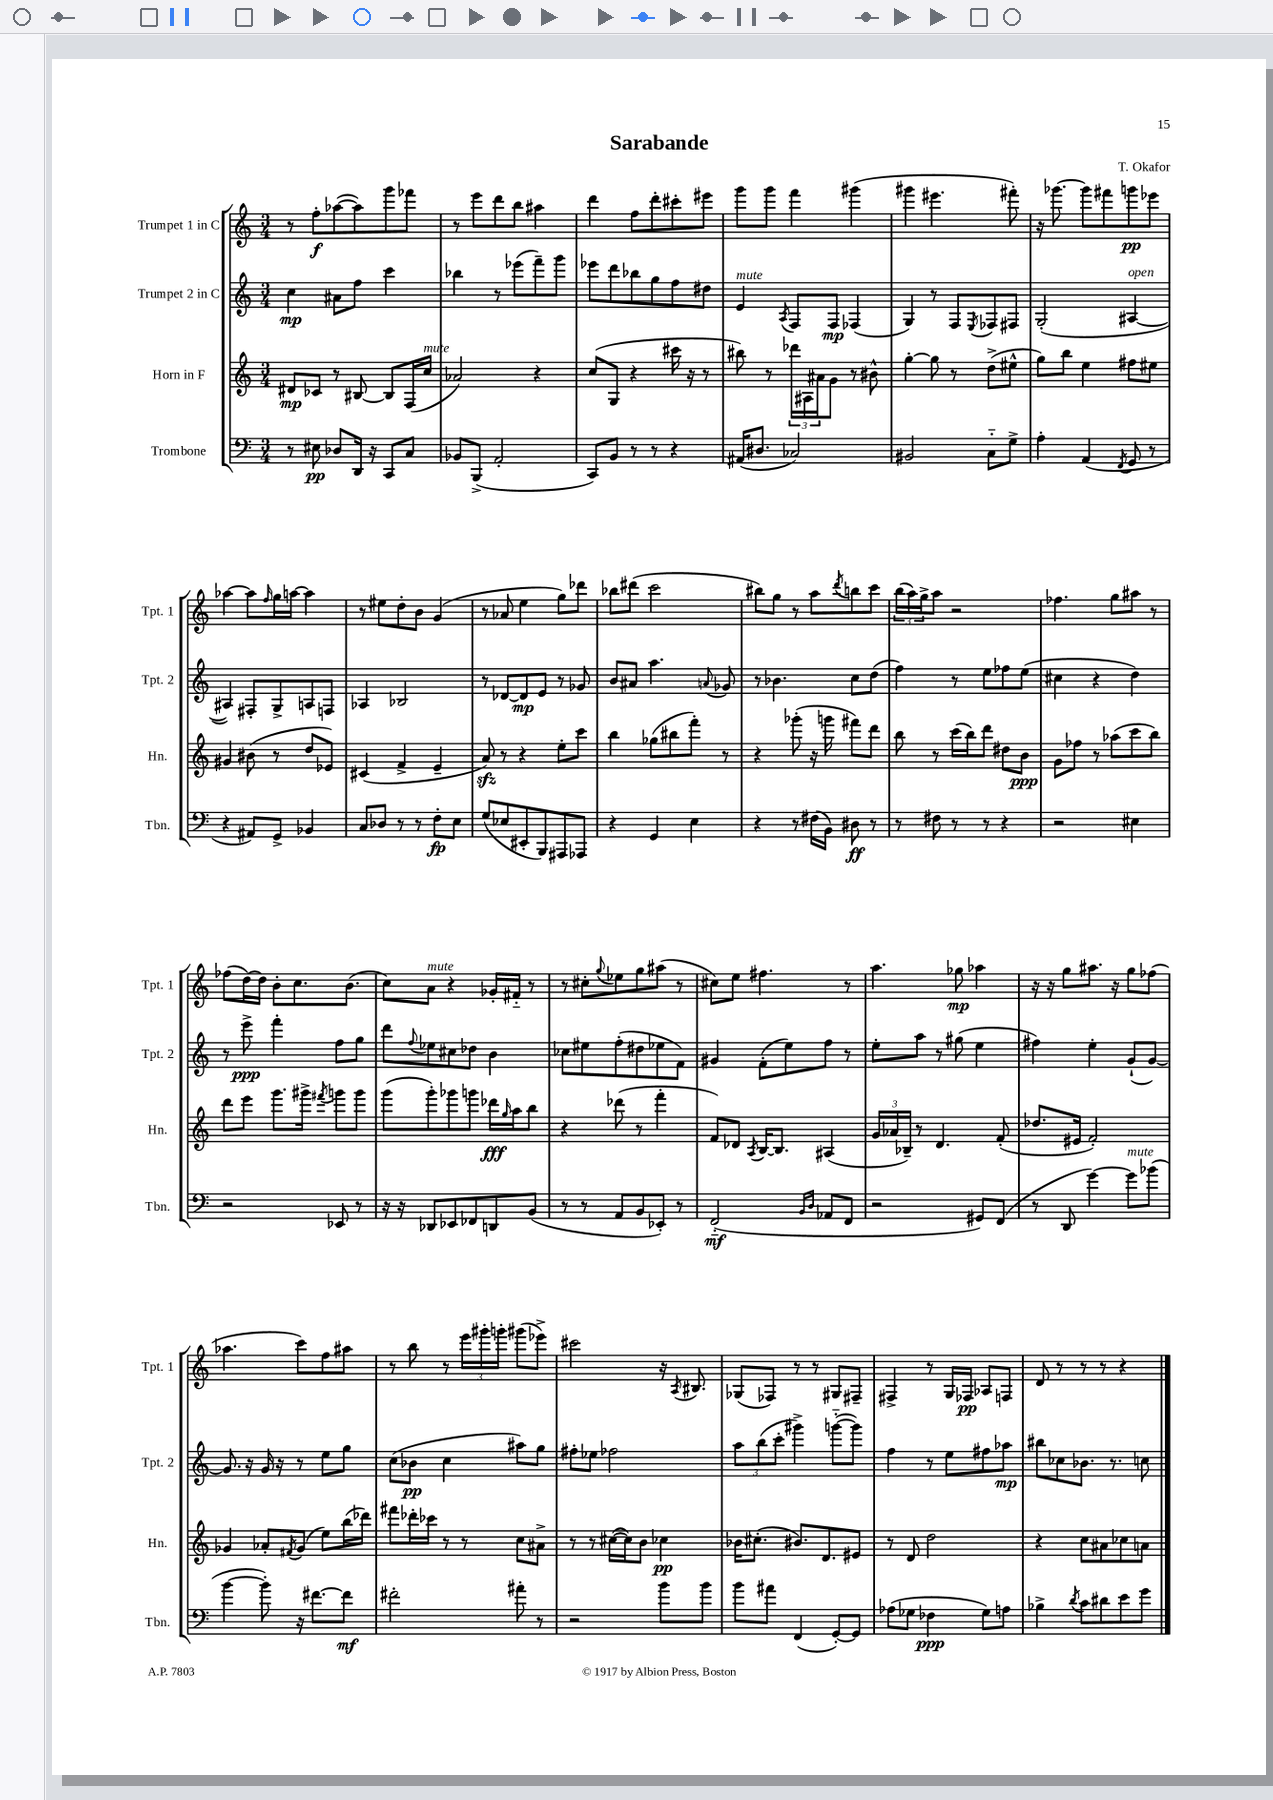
\header { title = "Sarabande" composer = "T. Okafor" }
<<
\new StaffGroup <<
\new Staff = "s0" \with { instrumentName = "Trumpet 1 in C" shortInstrumentName = "Tpt. 1" } {
    \clef treble \key c \major \numericTimeSignature \time 3/4
    r8 f''8-.\f aes''8~( aes''8) g'''8 fes'''8 |
    r8 e'''8 d'''8 b''8 ais''4 |
    d'''4 f''8 d'''8-. cis'''8-. eis'''8 |
    g'''8 g'''8 f'''4 gis'''4( |
    gis'''4 eis'''4. fis'''8-.) |
    r16 ges'''8.~ ges'''8 fis'''8 g'''8\pp ees'''8 |
    aes''4~ aes''8 \grace { f''16 } g''16 a''16~ a''4 |
    r8 eis''8 d''8-. b'8 g'4( |
    r8 aes'8 e''4 g''8) des'''8 |
    bes''8 dis'''8( c'''2 |
    bis''8) g''8 r8 a''8 \acciaccatura { d'''8 } b''8 c'''8 |
    \tuplet 3/2 { b''16( a''16) g''16-> } a''8 r2 |
    fes''4. g''8 ais''8 r8 |
    fes''8( d''16~) d''16 b'8-. c''8. b'8.( |
    c''8) a'8^\markup { \italic "mute" } r4 ges'16-. fis'16-_ r8 |
    r8 cis''8-. \appoggiatura { g''8 } ees''8 g''8 ais''8( r8 |
    cis''8) e''8 fis''4. r8 |
    a''4. ges''8\mp aes''4 |
    r16 r16 g''8 ais''8. r16 g''8 fes''8( |
    aes''4. c'''8) f''8 ais''8 |
    r8 b''8 r8 \tuplet 3/2 { e'''16 gis'''16-. g'''16-. } gis'''8( ees'''8->) |
    cis'''2 r16 \acciaccatura { a8 } bis8. |
    ges8( fes8) r8 r8 gis8 fis8-- |
    fis4-> r8 g16 fes16\pp aes8 f8 |
    d'8 r8 r8 r8 r4 \bar "|." |
}
\new Staff = "s1" \with { instrumentName = "Trumpet 2 in C" shortInstrumentName = "Tpt. 2" } {
    \clef treble \key c \major \numericTimeSignature \time 3/4
    c''4\mp ais'8 f''8 c'''4 |
    bes''4 r8 ees'''8( f'''8--) g'''8 |
    ees'''8 d'''8 bes''8 g''8 f''8 dis''8 |
    e'4^\markup { \italic "mute" } \acciaccatura { a8 } f8 f8\mp fes4( |
    g4) r8 f8 \acciaccatura { e8 } fes8 fis8 |
    g2-.( ais4~^\markup { \italic "open" } |
    ais4) fis8-. g8-> a8 f8 |
    aes4 bes2 |
    r8 des'8~ des'8\mp e'8 r8 ges'8 |
    b'8 ais'8 a''4. \appoggiatura { a'8 } ges'8 |
    r8 bes'4. c''8 d''8( |
    f''4) r8 e''8 fes''8 e''8( |
    cis''4 r4 d''4) |
    r8 e'''8->\ppp f'''4-. f''8 g''8 |
    d'''8 \appoggiatura { f''8 } ees''8 cis''8 des''8 b'4 |
    ces''8 eis''8 f''8-.( dis''8 ees''8 f'8) |
    gis'4 f'8-.( e''8) f''8 r8 |
    e''8-. a''8 r8 gis''8( e''4 |
    fis''4) e''4-. g'8-!( g'8~) |
    g'8. r16 g'16 r16 r8 e''8 g''8 |
    c''8( bes'8\pp c''4 ais''8) g''8 |
    fis''8-. ees''8 fes''2 |
    \tuplet 3/2 { a''8 b''8( c'''8-. } gis'''4->) g'''8~-_( g'''8) |
    f''4 r8 e''8 fis''8 aes''8\mp |
    bis''8 ces''8 bes'8. r8. c''8 \bar "|." |
}
\new Staff = "s2" \with { instrumentName = "Horn in F" shortInstrumentName = "Hn." } {
    \clef treble \key c \major \numericTimeSignature \time 3/4
    dis'8\mp ces'8 r8 bis8~ bis8 f16( c''16^\markup { \italic "mute" } |
    aes'2) r4 |
    c''8( g8 r4 cis'''16 r16 r8 |
    bis''8) r8 \tuplet 3/2 { des'''16 ais16 ais'16 } g'8 r8 bis'8-^ |
    g''4~-. g''8 r8 d''8->( eis''8-^ |
    g''8) b''8 e''4 fis''8 eis''8 |
    gis'4 bis'8( r8 d''8 ees'8) |
    cis'4( f'4-> e'4-- |
    a'8\sfz) r8 r4 e''8-. c'''8 |
    b''4 ges''8( bis''8 f'''8-.) r8 |
    r4 ges'''8-.( r16 g'''16 fis'''8) d'''8 |
    b''8 r8 c'''16( b''16) d'''8 dis''8 b'8\ppp |
    g'8 fes''8 r8 aes''8( c'''8 b''8) |
    d'''8 e'''8 g'''8. gis'''16-> \acciaccatura { fis'''8 } g'''8 g'''8 |
    g'''8( g'''8-.) ges'''8 g'''8 des'''16\fff \grace { g''16 } a''16 b''8 |
    r4 des'''8( r8 f'''4-. |
    f'8) des'8 \acciaccatura { a8 } b16~ b8. ais4( |
    \tuplet 3/2 { g'16 aes'16 bes16--) } r8 d'4. f'8-.( |
    des''8. eis'16 f'2-.) |
    ges'4 aes'8-. \acciaccatura { fis'8 } ges'8( e''8) b''16( des'''16) |
    fis'''8 des'''16-. ces'''16 r8 r8 c''8 ais'8-> |
    r8 r8 cis''16~( cis''16) b'8 ces''4\pp |
    bes'16 cis''8.-.( bis'8.) d'8. eis'8 |
    r8 d'8 d''2 |
    r4 c''8 ais'8 ces''8 a'8 \bar "|." |
}
\new Staff = "s3" \with { instrumentName = "Trombone" shortInstrumentName = "Tbn." } {
    \clef bass \key c \major \numericTimeSignature \time 3/4
    r8 eis8\pp des8 d,16 r16 c,8 c8 |
    bes,8 b,,8->( a,2-. |
    c,8) b,8 r8 r8 r4 |
    ais,16( dis8. ces2) |
    bis,2 c8-_ g8-> |
    a4-. a,4( \acciaccatura { f,8 } g,8 r8 |
    r4 ais,8) g,8-> bes,4 |
    c8 des8 r8 r8 f8-.\fp e8 |
    g8( ees8 eis,8-. b,,8) ais,,8 aes,,8 |
    r4 g,4 e4 |
    r4 r8 fis16( b,16) dis8\ff r8 |
    r8 fis8 r8 r8 r4 |
    r2 eis4 |
    r2 ees,8 r8 |
    r16 r16 des,8 ees,8 fes,8 d,8 b,8( |
    r8 r8 a,8 b,8 ees,8-.) r8 |
    f,2-_\mf( \grace { b,16 d16 } aes,8 f,8 |
    r2 gis,8) f,8( |
    r8 d,8 g'4~) g'8^\markup { \italic "mute" } bes'8( |
    b'4~ b'8-.) r16 fis'8.~ fis'8\mf |
    fis'2-. ais'8-. r8 |
    r2 b'8 b'8 |
    b'8 ais'8 f,4( g,8~-.) g,8 |
    aes8( ges8 fes4\ppp ges8) a8 |
    bes4-> \acciaccatura { d'8 } c'8 dis'8 e'8 g'8 \bar "|." |
}
>>
>>
\layout { \context { \Score \remove "Bar_number_engraver" } }
